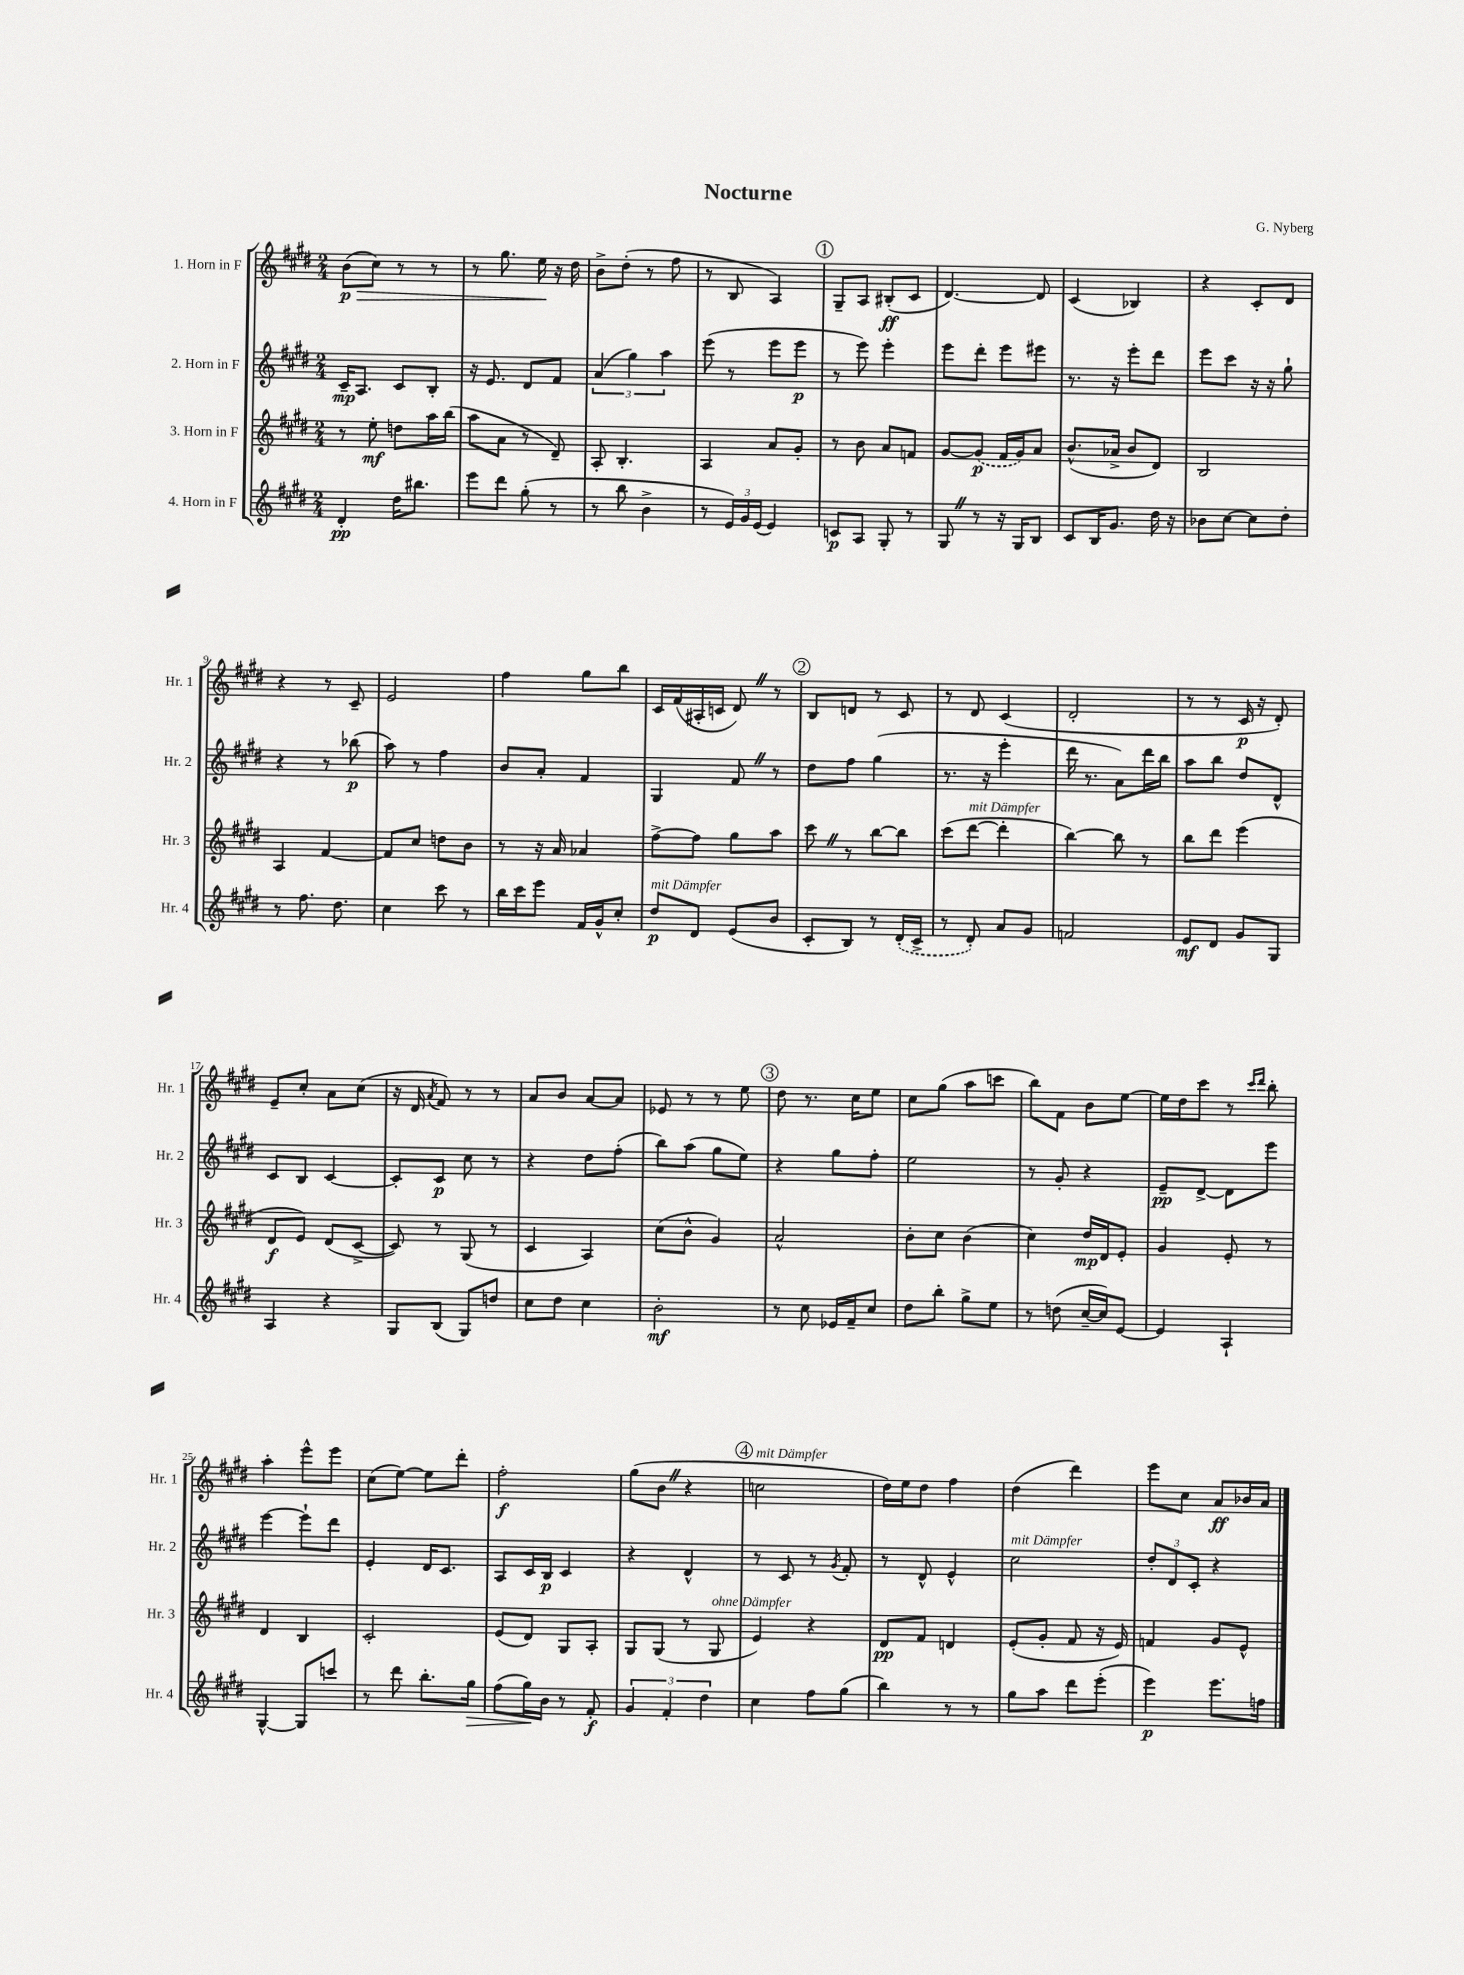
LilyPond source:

\header { title = "Nocturne" composer = "G. Nyberg" }
<<
\new StaffGroup <<
\new Staff = "s0" \with { instrumentName = "1. Horn in F" shortInstrumentName = "Hr. 1" } {
    \clef treble \key e \major \numericTimeSignature \time 2/4
    \autoBeamOff b'8[\p\>( cis''8]) r8 r8 |
    r8 gis''8. e''16\! r16 dis''16 |
    b'8[-> dis''8]-.( r8 fis''8 |
    r8 b8 a4) |
    \mark \markup { \circle "1" } gis8[-- a8] bis8[-.\ff( cis'8] |
    dis'4.~) dis'8 |
    cis'4( bes4) |
    r4 cis'8[-. dis'8] |
    r4 r8 cis'8-- |
    e'2 |
    fis''4 gis''8[ b''8] |
    cis'16[ fis'16( ais16-. c'16] dis'8) \once \override BreathingSign.text = \markup { \musicglyph "scripts.caesura.straight" } \breathe r8 |
    \mark \markup { \circle "2" } b8[ d'8] r8 cis'8 |
    r8 dis'8 cis'4( |
    dis'2-. |
    r8 r8 cis'16\p r16 dis'8-.) |
    e'8[-- cis''8]-. a'8[ cis''8]( |
    r16 dis'16 \acciaccatura { a'8 } fis'8) r8 r8 |
    a'8[ b'8] a'8[~ a'8] |
    ees'8 r8 r8 e''8 |
    \mark \markup { \circle "3" } dis''8 r8. cis''16[ e''8] |
    cis''8[ gis''8]( a''8[ c'''8] |
    b''8[) fis'8] b'8[ e''8]~ |
    e''16[ dis''16 cis'''8] r8 \grace { cis'''16[ dis'''16] } b''8-. |
    a''4-. e'''8[-^ e'''8] |
    cis''8[( e''8]~) e''8[ dis'''8]-. |
    fis''2-.\f |
    gis''8[( b'8] \once \override BreathingSign.text = \markup { \musicglyph "scripts.caesura.straight" } \breathe r4 |
    \mark \markup { \circle "4" } c''2^\markup { \italic "mit Dämpfer" } |
    dis''16[) e''16 dis''8] fis''4 |
    dis''4( dis'''4) |
    e'''8[ cis''8] a'8[\ff bes'16 a'16] \bar "|." |
}
\new Staff = "s1" \with { instrumentName = "2. Horn in F" shortInstrumentName = "Hr. 2" } {
    \clef treble \key e \major \numericTimeSignature \time 2/4
    \autoBeamOff cis'16[--\mp a8.] cis'8[ b8]-. |
    r16 e'8. dis'8[ fis'8] |
    \tuplet 3/2 { a'4( gis''4) a''4 } |
    e'''8( r8 e'''8[ e'''8]\p |
    \mark \markup { \circle "1" } r8 e'''8) e'''4-. |
    e'''8[ dis'''8]-. e'''8[ eis'''8] |
    r8. r16 e'''8[-. dis'''8] |
    e'''8[ cis'''8] r16 r16 gis''8-! |
    r4 r8 bes''8\p( |
    a''8) r8 fis''4 |
    b'8[ a'8]-. fis'4 |
    gis4 fis'8 \once \override BreathingSign.text = \markup { \musicglyph "scripts.caesura.straight" } \breathe r8 |
    \mark \markup { \circle "2" } dis''8[ fis''8] gis''4( |
    r8. r16 e'''4-. |
    dis'''16 r8. a'8[) dis'''16 b''16] |
    a''8[ b''8] dis''8[ dis'8]-^ |
    cis'8[ b8] cis'4~ |
    cis'8[-. cis'8]\p cis''8 r8 |
    r4 dis''8[ fis''8]-.( |
    b''8[) a''8]( gis''8[ e''8]) |
    \mark \markup { \circle "3" } r4 gis''8[ fis''8]-. |
    e''2 |
    r8 gis'8-. r4 |
    e'8[--\pp dis'8]~-> dis'8[ e'''8] |
    e'''4~ e'''8[-! dis'''8] |
    e'4-. dis'16[ cis'8.] |
    a8[ cis'16 b16]\p cis'4 |
    r4 dis'4-^ |
    \mark \markup { \circle "4" } r8 cis'8 r8 \acciaccatura { gis'8 } fis'8-. |
    r8 dis'8-^ e'4-^ |
    cis''2^\markup { \italic "mit Dämpfer" } |
    \tuplet 3/2 { dis''8[-. dis'8 cis'8]-. } r4 \bar "|." |
}
\new Staff = "s2" \with { instrumentName = "3. Horn in F" shortInstrumentName = "Hr. 3" } {
    \clef treble \key e \major \numericTimeSignature \time 2/4
    \autoBeamOff r8 e''8-.\mf d''8[ a''16 b''16]( |
    a''8[ a'8] r8 dis'8--) |
    a8-. b4.-. |
    a4 a'8[ gis'8]-. |
    \mark \markup { \circle "1" } r8 b'8 a'8[ f'8] |
    gis'8[~ \once \slurDashed gis'8]\p( fis'16[ gis'16) a'8] |
    b'8.[-^( aes'16]-> b'8[ dis'8]) |
    b2 |
    a4 fis'4~ |
    fis'8[ cis''8] d''8[ b'8] |
    r8 r16 a'16 aes'4 |
    fis''8[~-> fis''8] gis''8[ a''8] |
    \mark \markup { \circle "2" } cis'''8 \once \override BreathingSign.text = \markup { \musicglyph "scripts.caesura.straight" } \breathe r8 b''8[~ b''8] |
    cis'''8[( dis'''8]~^\markup { \italic "mit Dämpfer" } dis'''4-. |
    b''4~) b''8 r8 |
    b''8[ dis'''8] e'''4( |
    dis'8[\f e'8]) dis'8[( cis'8]~-> |
    cis'8) r8 gis8( r8 |
    cis'4 a4) |
    cis''8[( b'8]-^ gis'4) |
    \mark \markup { \circle "3" } a'2-^ |
    b'8[-. cis''8] b'4( |
    cis''4) dis''16[\mp dis'16 e'8]-. |
    gis'4 e'8-. r8 |
    dis'4 b4 |
    cis'2-. |
    e'8[( dis'8]) gis8[ a8]-. |
    gis8[ gis8]( r8 gis8^\markup { \italic "ohne Dämpfer" } |
    \mark \markup { \circle "4" } e'4) r4 |
    dis'8[\pp fis'8] d'4 |
    e'8[-.( gis'8]-. fis'8 r16 e'16) |
    f'4 gis'8[ e'8]-^ \bar "|." |
}
\new Staff = "s3" \with { instrumentName = "4. Horn in F" shortInstrumentName = "Hr. 4" } {
    \clef treble \key e \major \numericTimeSignature \time 2/4
    \autoBeamOff dis'4-.\pp dis''16[ bis''8.] |
    e'''8[ dis'''8] gis''8-.( r8 |
    r8 b''8 b'4-> |
    r8 \tuplet 3/2 { e'16[) gis'16 e'16]( } e'4) |
    \mark \markup { \circle "1" } c'8[\p a8] gis8-. r8 |
    gis8 \once \override BreathingSign.text = \markup { \musicglyph "scripts.caesura.straight" } \breathe r8 r16 gis16[ b8] |
    cis'8[ b16 gis'8.] dis''16 r16 |
    bes'8[ cis''8]~ cis''8[ dis''8]-. |
    r8 fis''8. dis''8. |
    cis''4 cis'''8 r8 |
    b''16[ cis'''16 e'''8] fis'16[ gis'16-^ cis''8]-. |
    dis''8[\p^\markup { \italic "mit Dämpfer" } dis'8] e'8[( b'8] |
    \mark \markup { \circle "2" } cis'8[-. b8]) r8 \once \slurDashed dis'16[-.( cis'16]-> |
    r8 dis'8-.) a'8[ gis'8] |
    f'2 |
    e'8[\mf dis'8] gis'8[ gis8] |
    a4 r4 |
    gis8[ b8]( gis8[) d''8] |
    cis''8[ dis''8] cis''4 |
    b'2-.\mf |
    \mark \markup { \circle "3" } r8 cis''8 ees'16[ fis'16-- cis''8] |
    dis''8[ b''8]-. gis''8[-> e''8] |
    r8 d''8( cis''16[~-- cis''16) e'8]~ |
    e'4 a4-! |
    gis4~-^ gis8[ c'''8] |
    r8 dis'''8 b''8.[-. gis''16]\> |
    fis''8[( gis''16\!) b'16] r8 fis'8-.\f |
    \tuplet 3/2 { gis'4 fis'4-. dis''4 } |
    \mark \markup { \circle "4" } cis''4 fis''8[ gis''8]( |
    b''4) r8 r8 |
    gis''8[ a''8] dis'''8[ e'''8]-.( |
    e'''4\p) e'''8.[ f''16] \bar "|." |
}
>>
>>
